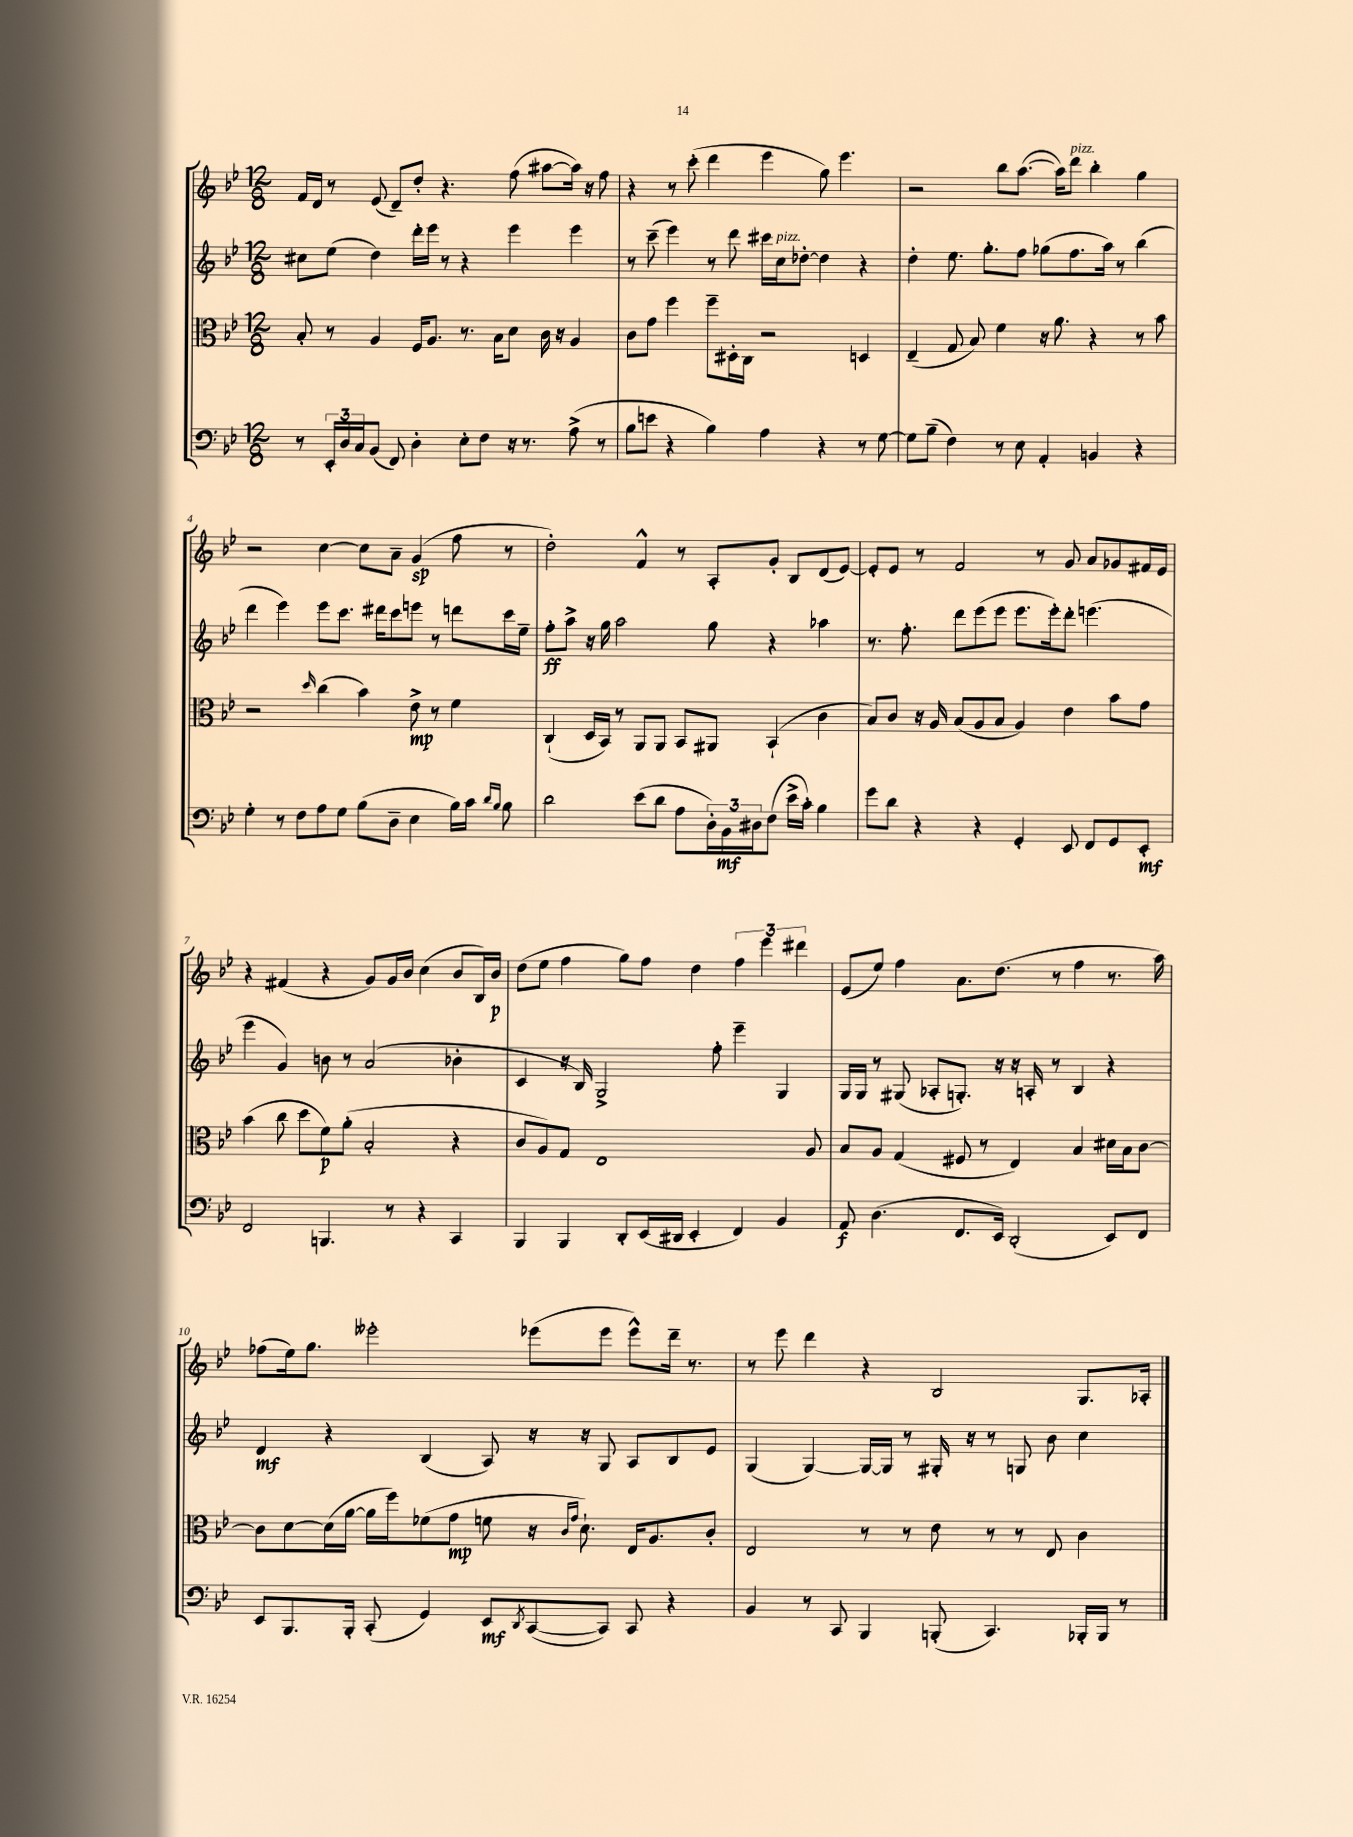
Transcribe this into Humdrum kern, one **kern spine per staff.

**kern	**dynam	**kern	**dynam	**kern	**dynam	**kern	**dynam
*part4	*part4	*part3	*part3	*part2	*part2	*part1	*part1
*staff4	*staff4	*staff3	*staff3	*staff2	*staff2	*staff1	*staff1
*clefF4	*	*clefC3	*	*clefG2	*	*clefG2	*
*k[b-e-]	*	*k[b-e-]	*	*k[b-e-]	*	*k[b-e-]	*
*M12/8	*	*M12/8	*	*M12/8	*	*M12/8	*
=1	=1	=1	=1	=1	=1	=1	=1
8r	.	8B-'/	.	8cc#X\L	.	16f/LL	.
.	.	.	.	.	.	16d/JJ	.
24EE-'/LL	.	8r	.	(8ee-\J	.	8r	.
24D/	.	.	.	.	.	.	.
24C/J	.	.	.	.	.	.	.
(8BB-/J	.	4A/	.	4dd\)	.	(8e-/	.
8FF/)	.	.	.	.	.	8d~/L)	.
4D'\	.	16F/KL	.	16ddd'\LL	.	8dd'/J	.
.	.	8.A/J	.	16eee-\JJ	.	.	.
.	.	.	.	8r	.	4.r	.
8E-'\L	.	8.r	.	4r	.	.	.
8F\J	.	.	.	.	.	.	.
.	.	16B-\KL	.	.	.	.	.
16r	.	8d\J	.	4eee-\	.	(8ff\	.
8.r	.	.	.	.	.	.	.
.	.	16c\	.	.	.	[8aa#X\L	.
.	.	16r	.	.	.	.	.
(8A^\	.	4A/	.	4eee-\	.	16aa#\Jk])	.
.	.	.	.	.	.	16r	.
8r	.	.	.	.	.	8ff\	.
=2	=2	=2	=2	=2	=2	=2	=2
8B-\L	.	8c\L	.	8r	.	4r	.
8en\J	.	8g\J	.	(8ccc~\	.	.	.
4r	.	4ff\	.	4eee-\)	.	8r	.
.	.	.	.	.	.	(8ccc'\	.
4B-\)	.	8ff~\L	.	8r	.	4ddd\	.
.	.	16D#X'\L	.	8ddd\	.	.	.
.	.	16C\JJ	.	.	.	.	.
4A\	.	2r	.	16ccc#X\LL	.	4eee-\	.
!	!	!	!	!LO:TX:a:i:t=pizz.	!	!	!
.	.	.	.	16cc\J	.	.	.
.	.	.	.	[8dd-X'\J	.	.	.
4r	.	.	.	4dd-\]	.	8gg\)	.
.	.	.	.	.	.	4.eee-\	.
8r	.	4Dn/	.	4r	.	.	.
[8G\	.	.	.	.	.	.	.
=3	=3	=3	=3	=3	=3	=3	=3
8G\L]	.	(4E-~/	.	4dd'\	.	2r	.
(8B-~\J	.	.	.	.	.	.	.
4F\)	.	8G/	.	8.ee-\	.	.	.
.	.	8B-/)	.	.	.	.	.
.	.	.	.	8.gg'\L	.	.	.
8r	.	4f\	.	.	.	8bb-\L	.
8E-\	.	.	.	8ff\J	.	([8.aa\J	.
4AA'/	.	16r	.	(8gg-X\L	.	.	.
.	.	8.a\	.	.	.	16aa\KL])	.
!	!	!	!	!	!	!LO:TX:a:i:t=pizz.	!
.	.	.	.	8.ff\	.	8ddd\J	.
4BBn/	.	4r	.	.	.	4bb-'\	.
.	.	.	.	16aa\Jk)	.	.	.
.	.	.	.	8r	.	.	.
4r	.	8r	.	(4bb-\	.	4gg\	.
.	.	8b-\	.	.	.	.	.
!!LO:LB:g=z
=4	=4	=4	=4	=4	=4	=4	=4
4G'\	.	2r	.	4ddd\	.	2r	.
8r	.	.	.	4eee-\)	.	.	.
8F\L	.	.	.	.	.	.	.
.	.	16qqdd/	.	.	.	.	.
8A\	.	(4cc\	.	8eee-\L	.	[4cc\	.
8G\J	.	.	.	8.ccc\J	.	.	.
(8B-\L	.	4b-\)	.	.	.	8cc\L]	.
.	.	.	.	16ddd#X\KL	.	.	.
8D~\J	.	.	.	8ccc\	.	8a~\J	.
4E-\	.	8e-^\	mp	8eeen\J	.	(4g/	sp
.	.	8r	.	8r	.	.	.
16B-\LL)	.	4f\	.	8dddn\L	.	8ff\	.
16c\JJ	.	.	.	.	.	.	.
16qqd/LL	.	.	.	.	.	.	.
16qqB-/JJ	.	.	.	.	.	.	.
8B-\	.	.	.	16ccc\L	.	8r	.
.	.	.	.	16ee-~\JJ	.	.	.
=5	=5	=5	=5	=5	=5	=5	=5
2d\	.	(4C`/	.	8ff'\L	ff	2dd'\)	.
.	.	.	.	8aa^\J	.	.	.
.	.	16D/LL	.	16r	.	.	.
.	.	16BB-/JJ)	.	16gg\	.	.	.
.	.	8r	.	2aa\	.	.	.
(8e-\L	.	8AA/L	.	.	.	4f^^/	.
8d\J	.	8AA/J	.	.	.	.	.
8A\L	.	8BB-/L	.	.	.	8r	.
24D'\L)	.	8AA#X/J	.	8gg\	.	8A'/L	.
24BB-\	mf	.	.	.	.	.	.
24D#X\J	.	.	.	.	.	.	.
(8F\J	.	(4BB-`/	.	4r	.	8g'/J	.
16e-^\LL	.	.	.	.	.	8B-/L	.
16c'\JJ)	.	.	.	.	.	.	.
4B-\	.	4c\	.	4aa-X\	.	(8d/	.
.	.	.	.	.	.	[8e-/J)	.
=6	=6	=6	=6	=6	=6	=6	=6
8g\L	.	8B-/L)	.	8.r	.	8e-'/L]	.
8d\J	.	8c/J	.	.	.	8e-/J	.
.	.	.	.	8.ff'\	.	.	.
4r	.	16r	.	.	.	8r	.
.	.	16A/	.	.	.	.	.
.	.	(8B-/L	.	8ddd\L	.	2f/	.
4r	.	8A/	.	(8eee-\	.	.	.
.	.	8B-/J	.	8eee-\J	.	.	.
4GG'/	.	4A/)	.	8.eee-\L	.	.	.
.	.	.	.	.	.	8r	.
.	.	.	.	16eee-'\k)	.	.	.
8EE-/	.	4e-\	.	8ddd'\J	.	8g/	.
8FF/L	.	.	.	(4.eeen\	.	8a/L	.
8GG/	.	8b-\L	.	.	.	8g-X/	.
8EE-'/J	mf	8g\J	.	.	.	16f#X/L	.
.	.	.	.	.	.	16e-/JJ	.
!!LO:LB:g=z
=7	=7	=7	=7	=7	=7	=7	=7
2FF/	.	(4b-\	.	4eee-\	.	4r	.
.	.	8cc\	.	4g/)	.	(4f#X/	.
.	.	8dd\L	.	.	.	.	.
4.BBBn/	.	8f\)	p	8bn\	.	4r	.
.	.	(8a'\J	.	8r	.	.	.
.	.	2B-'/	.	(2a/	.	8g/L)	.
8r	.	.	.	.	.	16g/L	.
.	.	.	.	.	.	16b-/JJ	.
4r	.	.	.	.	.	(4cc\	.
4CC/	.	4r	.	4b-X'\	.	8b-/L	.
.	.	.	.	.	.	16B-/L)	.
.	.	.	.	.	.	16b-/JJ	p
=8	=8	=8	=8	=8	=8	=8	=8
4BBB-/	.	8c/L	.	4c/	.	(8dd\L	.
.	.	8A/)	.	.	.	8ee-\J	.
4BBB-/	.	8G/J	.	16r	.	4ff\	.
.	.	.	.	16B-/)	.	.	.
.	.	1E-	.	2G^/	.	.	.
8DD'/L	.	.	.	.	.	8gg\L)	.
(16EE-/L	.	.	.	.	.	8ff\J	.
16DD#X/JJ	.	.	.	.	.	.	.
4EE-'/	.	.	.	.	.	4dd\	.
.	.	.	.	8ff'\	.	.	.
4FF/)	.	.	.	4eee-~\	.	6ff\	.
.	.	.	.	.	.	6eee-\	.
4BB-/	.	.	.	4G/	.	.	.
.	.	.	.	.	.	6ddd#X\	.
.	.	8A/	.	.	.	.	.
=9	=9	=9	=9	=9	=9	=9	=9
8AA/	f	8B-/L	.	16G/LL	.	(8e-/L	.
.	.	.	.	16G/JJ	.	.	.
(4.D\	.	8A/J	.	8r	.	8ee-/J)	.
.	.	(4G/	.	(8G#X/	.	4ff\	.
.	.	.	.	8A-X'/L	.	.	.
8.FF/L	.	8F#X/	.	8.Gn'/J)	.	8.a\L	.
.	.	8r	.	.	.	.	.
16EE-/Jk)	.	.	.	16r	.	(8.dd\J	.
(2DD'/	.	4E-/)	.	16r	.	.	.
.	.	.	.	16An'/	.	.	.
.	.	.	.	8r	.	8r	.
.	.	4B-/	.	4B-/	.	4ff\	.
8EE-/L)	.	16d#X\LL	.	4r	.	8.r	.
.	.	16B-\J	.	.	.	.	.
8FF/J	.	[8c\J	.	.	.	.	.
.	.	.	.	.	.	16aa\)	.
!!LO:LB:g=z
=10	=10	=10	=10	=10	=10	=10	=10
8EE-/L	.	8c\L]	.	4d/	mf	(8ff-X\L	.
8.BBB-/	.	[8d\	.	.	.	16ee-\k)	.
.	.	.	.	.	.	8.gg\J	.
.	.	(16d\L]	.	4r	.	.	.
16BBB-'/Jk	.	[16a\JJ	.	.	.	.	.
(8CC'/	.	16a\LL]	.	.	.	2eee--X'\	.
.	.	16ff\J)	.	.	.	.	.
4GG/)	.	(8f-X\	.	(4B-/	.	.	.
.	.	8g\J	mp	.	.	.	.
8EE-/L	mf	8fn\	.	8A/)	.	.	.
8qDD/	.	.	.	.	.	.	.
([8CC/	.	16r	.	16r	.	(8eee-X\L	.
.	.	16qqc/LL	.	.	.	.	.
.	.	16qqg/JJ	.	.	.	.	.
.	.	8.d`\)	.	16r	.	.	.
8CC/J])	.	.	.	8G/	.	8eee-\J	.
8CC/	.	16E-/KL	.	8A/L	.	8eee-^^\L)	.
.	.	8.A/	.	.	.	.	.
4r	.	.	.	8B-/	.	16ddd~\Jk	.
.	.	.	.	.	.	8.r	.
.	.	8c'/J	.	8e-/J	.	.	.
=11	=11	=11	=11	=11	=11	=11	=11
4BB-/	.	2E-/	.	(4G/	.	8r	.
.	.	.	.	.	.	8eee-\	.
8r	.	.	.	[4G/)	.	4ddd\	.
8CC/	.	.	.	.	.	.	.
4BBB-/	.	8r	.	16G/LL_	.	4r	.
.	.	.	.	16G/JJ]	.	.	.
.	.	8r	.	8r	.	.	.
(8BBBn'/	.	8e-\	.	16G#X'/	.	2B-/	.
.	.	.	.	16r	.	.	.
4.CC/)	.	8r	.	8r	.	.	.
.	.	8r	.	8Gn/	.	.	.
.	.	8E-/	.	8b-\	.	.	.
16BBB-X'/LL	.	4c\	.	4cc\	.	8.G/L	.
16BBB-/JJ	.	.	.	.	.	.	.
8r	.	.	.	.	.	.	.
.	.	.	.	.	.	16A-X'/Jk	.
==	==	==	==	==	==	==	==
*-	*-	*-	*-	*-	*-	*-	*-
